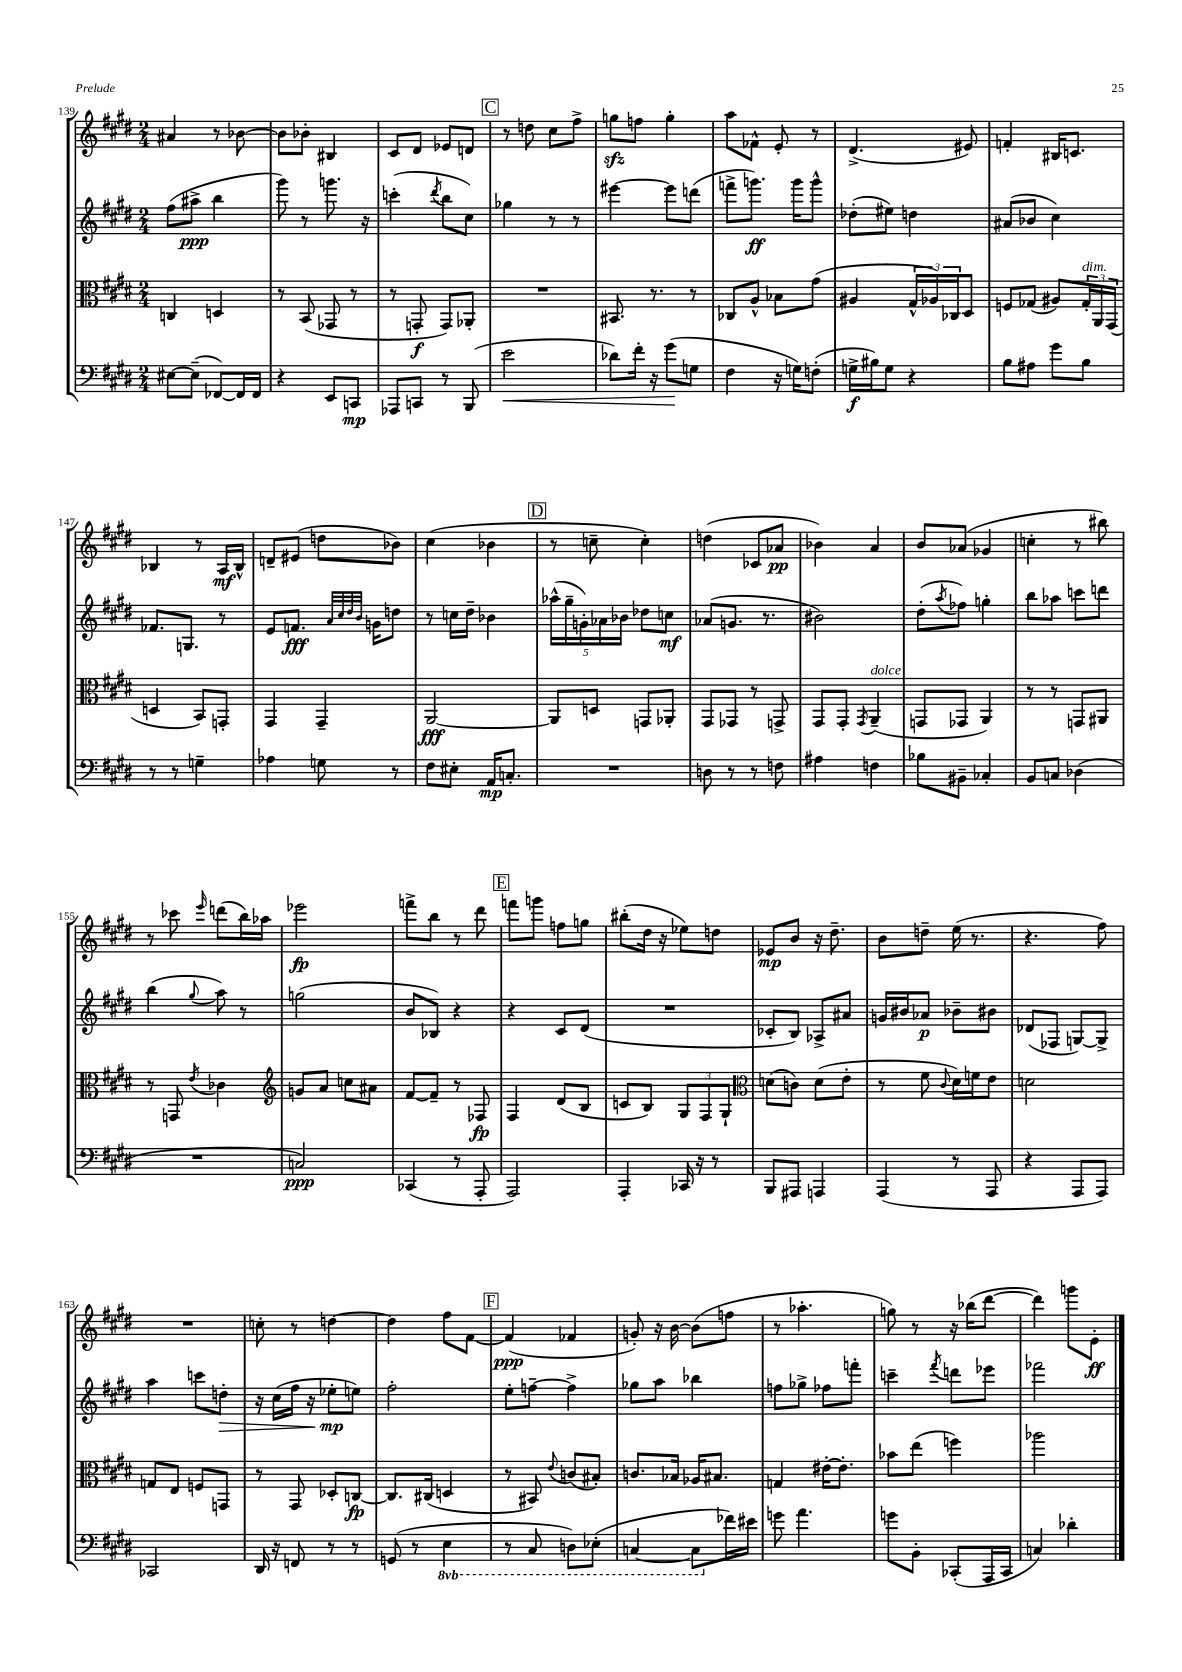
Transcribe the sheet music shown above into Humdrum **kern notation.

**kern	**kern	**kern	**kern
*staff4	*staff3	*staff2	*staff1
*clefF4	*clefC3	*clefG2	*clefG2
*k[f#c#g#d#]	*k[f#c#g#d#]	*k[f#c#g#d#]	*k[f#c#g#d#]
*M2/4	*M2/4	*M2/4	*M2/4
[8E#	4C	(8ff#	4a#
(8E#~]	.	8aa#^	.
[8FF-)	4D	4bb	8r
16FF-]	.	.	[8b-
16FF-	.	.	.
=	=	=	=
4r	8r	8ggg#)	8b-]
.	(8BB	8r	8b-'
8EE	8GG-	8.ggg	4B#
8CC	8r	.	.
.	.	16r	.
=	=	=	=
8AAA-	8r	(4ccc'	8c#
8CC	8GG'	.	8d#
.	.	8qddd#	.
8r	8GG)	8bb	8e-
(8BBB	8AA-'	8cc#)	8d
=	=	=	=
2e	2r	4gg-	8r
.	.	.	8dd
.	.	8r	8cc#
.	.	8r	8ff#^
=	=	=	=
8d-)	8.BB#	[4eee#	8gg
16f#'	.	.	8ff
16r	8.r	.	.
(8g#	.	8eee#]	4gg'
8G	8r	(8ddd	.
=	=	=	=
4F#	8C-	8fff^	8aa
.	8A^^	8.ggg)	8f-^^
16r	8B-	.	8e'
16G)	.	16ggg	.
(8F'	(8g#	8ggg^^	8r
=	=	=	=
16G^	4A#	(8dd-'	(4.d#^
16B#)	.	.	.
8G	.	8ee#)	.
4r	24G#^^	4dd	.
.	24A-)	.	.
.	24C-	.	.
.	8D#	.	8e#)
=	=	=	=
8B	8F	(8a#	4f'
8A#	(8G-	8b-	.
8g#	8A#)	4cc#)	16B#
.	.	.	8.c
8B	24G-'	.	.
.	24AA	.	.
.	(24GG#	.	.
=	=	=	=
8r	4D	8.f-	4B-
8r	.	.	.
.	.	8.G	.
4G~	8BB)	.	8r
.	8GG'	8r	16A
.	.	.	16B-^^
=	=	=	=
4A-	4GG#	8e	8d~
.	.	8.f	(8e#
8G	4GG#~	.	8dd
.	.	32qqa	.
.	.	32qqcc#	.
.	.	32qqdd#	.
.	.	32qqb	.
.	.	16g	.
8r	.	8dd	8b-)
=	=	=	=
8F#	[2AA	8r	(4cc#
8E#'	.	16cc	.
.	.	16dd#~	.
16AA	.	4b-	4b-
8.C'	.	.	.
=	=	=	=
2r	8AA]	(20aa-^^	8r
.	.	20gg#~	.
.	.	20g')	.
.	8D	.	8cc~
.	.	20a-	.
.	.	20b-	.
.	8GG	8dd-	4cc')
.	8AA-'	8cc	.
=	=	=	=
8D	8GG#	(8a-	(4dd
8r	8GG-	8.g	.
8r	8r	.	8c-
.	.	8.r	.
8F	8GG^	.	8a-
=	=	=	=
4A#	8GG#	2b#)	4b-)
.	8GG#'	.	.
.	8qGG#	.	.
4F	(4AA~	.	4a
=	=	=	=
8B-	8GG	(8dd#'	8b
.	.	8qaa	.
8BB#~	8GG-	8ff-)	(8a-
4C-'	4AA)	4gg'	4g-
=	=	=	=
8BB	8r	8bb	4cc'
8C	8r	8aa-	.
(4D-	8GG	8ccc	8r
.	8AA#	8ddd	8bb#)
=	=	=	=
2r	8r	(4bb	8r
.	8GG	.	8ccc-
.	8qe	8qqgg#	16qqeee
.	4c-	8aa)	(8ddd
.	.	8r	16bb)
.	.	.	16aa-
=	=	=	=
*	*clefG2	*	*
2C)	8g	(2gg	2eee-
.	8a	.	.
.	8cc	.	.
.	8a#	.	.
=	=	=	=
(4CC-	[8f#	8b	8fff^
.	8f#~]	8B-)	8bb
8r	8r	4r	8r
8AAA'	8F-	.	8ddd#
=	=	=	=
2AAA)	4F#	4r	8fff
.	.	.	8ggg
.	(8d#	8c#	8ff
.	8B	(8d#	8gg
=	=	=	=
4AAA'	8c	2r	(8bb#'
.	8B)	.	16dd#
.	.	.	16r
16CC-	12G#	.	8ee-)
16r	.	.	.
.	12F#	.	.
8r	.	.	8dd
.	12G#`	.	.
=	=	=	=
*	*clefC3	*	*
8BBB	(8d	8c-'	8e-
8AAA#	8c)	8B)	8b
4AAA	(8d	8A-^	16r
.	.	.	8.dd#~
.	8e'	8a#	.
=	=	=	=
(4AAA	8r	16g	8b
.	.	16b#	.
.	8f#	8a-	8dd~
.	8qqc#	.	.
8r	16d#)	8b-~	(16ee
.	16f	.	8.r
8AAA	8e	8b#	.
=	=	=	=
4r	2d	(8d-	4.r
.	.	8F-	.
8AAA	.	[8G)	.
8AAA)	.	8G^]	8ff#)
=	=	=	=
2CC-	8G	4aa	2r
.	8E	.	.
.	8F	8ccc	.
.	8GG	8dd'	.
=	=	=	=
16DD#	8r	16r	8cc'
16r	.	(16cc#	.
8FF	8GG#	16ff#	8r
.	.	16r	.
8r	8D-'	8ee-'	[4dd
8r	[8C	8ee)	.
=	=	=	=
(8GG	8.C]	2ff#'	4dd]
8r	.	.	.
.	(16C#	.	.
4EE	4D	.	8ff#
.	.	.	[8f#
=	=	=	=
8r	8r	8ee'	(4f#]
8CC#	8BB#)	[8ff~	.
.	8qqe	.	.
8DD)	(8c	4ff^]	4f-
(8EE-'	8B#')	.	.
=	=	=	=
[4CC	8.c	8gg-	8g')
.	.	8aa	16r
.	16B-	.	[16b
8CC]	16A-	4bb-	(8b]
.	8.B#	.	.
16f-)	.	.	8ff
16e#	.	.	.
=	=	=	=
8g	4G	8ff	8r
4.a	.	8gg-^	4.aa-'
.	[16e#'	8ff-	.
.	8.e#']	.	.
.	.	8fff'	.
=	=	=	=
8g	8b-	4ccc~	8gg)
8BB'	(8ee	.	8r
.	.	8qfff#	.
(8CC-'	4ff)	8ddd	16r
.	.	.	(16bb-
16AAA	.	8eee-	[8ddd#
16CC-	.	.	.
=	=	=	=
4C)	2aa-	2fff-	4ddd#])
4d-'	.	.	8ggg
.	.	.	8e'
==	==	==	==
*-	*-	*-	*-
